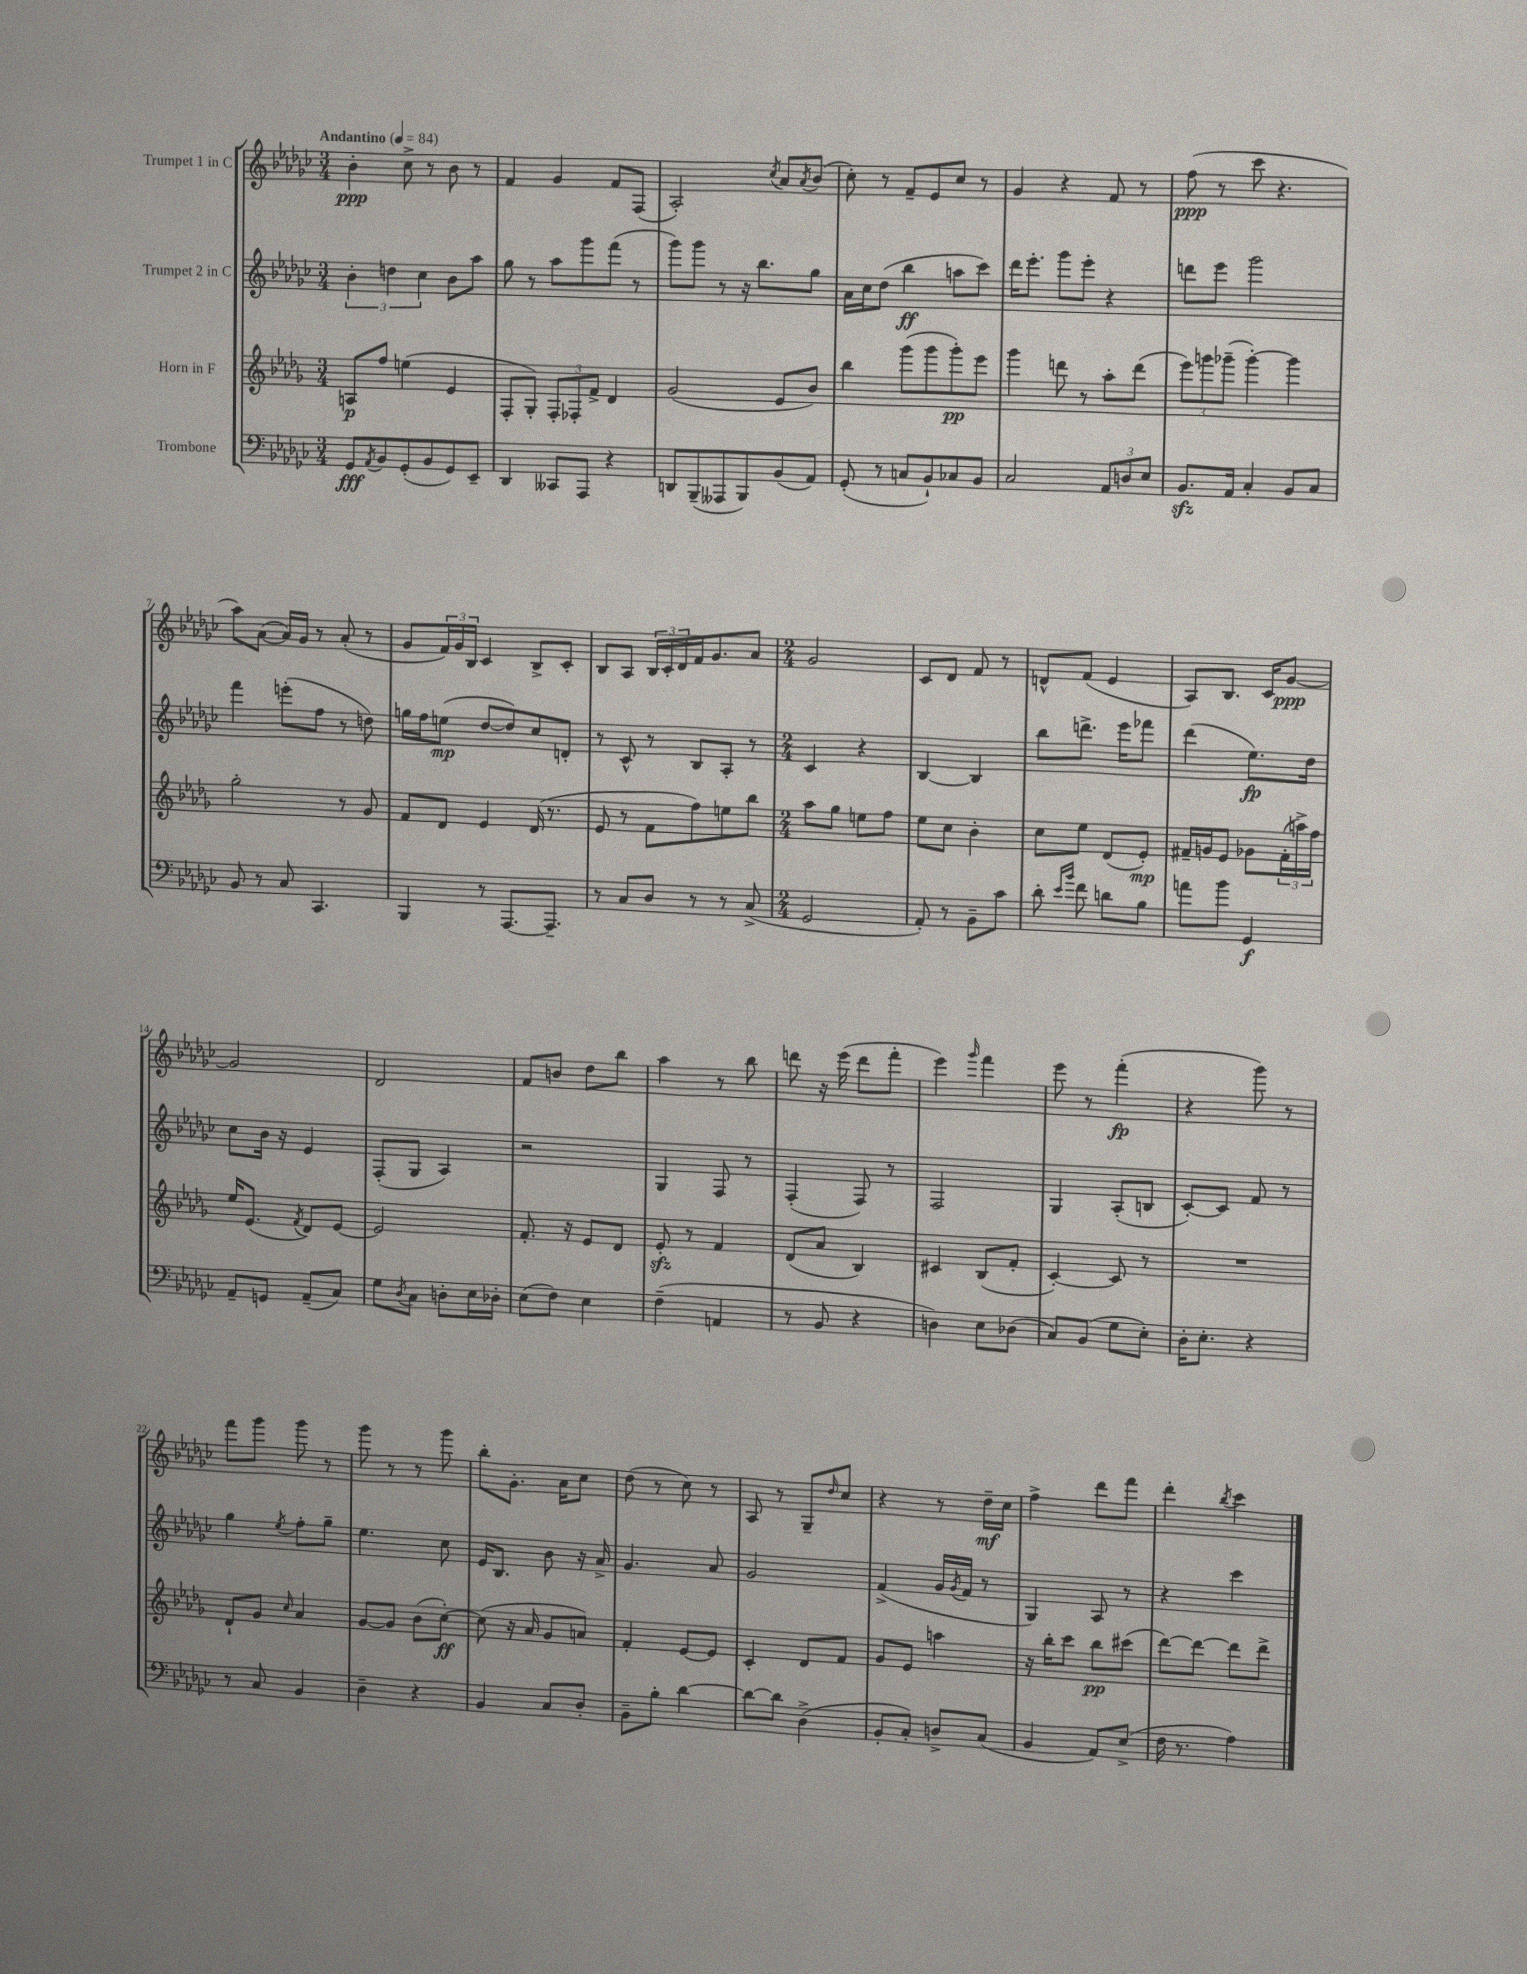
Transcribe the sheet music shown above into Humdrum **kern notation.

**kern	**kern	**kern	**kern
*staff4	*staff3	*staff2	*staff1
*clefF4	*clefG2	*clefG2	*clefG2
*k[b-e-a-d-g-c-]	*k[b-e-a-d-g-]	*k[b-e-a-d-g-c-]	*k[b-e-a-d-g-c-]
*M3/4	*M3/4	*M3/4	*M3/4
*MM84	*MM84	*MM84	*MM84
8GG-	8A	6b-'	4b-'
8qAA-	.	.	.
8BB-	8ff	.	.
.	.	6dd	.
(8GG-'	(4ee	.	8cc-^
.	.	6cc-	.
8BB-	.	.	8r
8GG-)	4e-	8b-	8b-
8EE-~	.	8aa-	8r
=	=	=	=
4DD-	8F'	8gg-	4f
.	8G-')	8r	.
8CC--	12F'	8aa-	4g-
.	12F-'	.	.
8AAA-	.	8ggg-	.
.	12f^	.	.
4r	4d-	(8fff	8f
.	.	8r	(8F
=	=	=	=
8DD	(2g-	8ggg-)	2A-')
(8BBB-~	.	8ggg-	.
8AAA--	.	8r	.
8BBB-)	.	16r	.
.	.	8.bb-	.
.	.	.	8qcc-
(8BB-	8e-	.	8a-
.	.	.	8qa-
8AA-)	8b-)	8gg-	(8b-
=	=	=	=
(8GG-'	4bb-	16a-	8cc-')
.	.	16cc-	.
8r	.	(8dd-	8r
8C	(8ggg-	4bb-	8f~
8BB-`)	8ggg-	.	8e-
8C-	8ggg-')	8aa	8cc-
8BB-	8eee-	8ccc-)	8r
=	=	=	=
2C-	4ggg-	16ddd-	4g-
.	.	8.eee-'	.
.	8ddd	8ggg-	4r
.	8r	8eee-'	.
12AA-	8aa-'	4r	8f
12D	.	.	.
.	(8ddd	.	8r
12E-	.	.	.
=	=	=	=
8.BB-	12eee-)	8ddd	(8ff
.	12ggg	.	.
.	.	8eee-	8r
.	(12ggg-~	.	.
16AA-	.	.	.
4C-'	[4ggg-')	2ggg-	8ccc-
.	.	.	4.r
8BB-	4ggg-]	.	.
8C-	.	.	.
=	=	=	=
8BB-	2gg-'	4fff	8aa-)
8r	.	.	([8a-
8C-	.	(8eee'	16a-])
.	.	.	16g-
4.CC-	.	8ff	8r
.	8r	8r	(8a-'
.	8g-	8dd)	8r
=	=	=	=
4BBB-	8f	16gg	8g-
.	.	16ff	.
.	8d-	(8ee	24f)
.	.	.	24g-
.	.	.	24B-
8r	4e-	[8dd-	4c-
[8.AAA-	.	8dd-])	.
.	(16d-	8cc-	8B-^
8.AAA-~]	8.r	.	.
.	.	8d'	8c-'
=	=	=	=
8r	8e-	8r	8B-
8C-	8r	8c-^^	8A-
8D-	8f	8r	24B-
.	.	.	24c-'
.	.	.	24d-
8r	8ff)	8B-	16f
.	.	.	8.g-
8r	8ee	8A-'	.
(8C-^	8bb-	8r	8a-
=	=	=	=
*M2/4	*M2/4	*M2/4	*M2/4
2GG-	8aa-	4c-	2g-
.	8gg-	.	.
.	8ee	4r	.
.	8ff	.	.
=	=	=	=
8AA-')	8ee-	[4B-	8c-
8r	8cc	.	8d-
8BB-~	4b-'	4B-]	8f
8c-	.	.	8r
=	=	=	=
8d-'	8cc	8bb-	8d^^
16qqe-	.	.	.
16qqb-	.	.	.
8f	8ee-	8.ddd^	(8f
8d	(8d-	.	4e-
.	.	16eee-	.
8B-	8e-')	8fff-	.
=	=	=	=
8a	16f#~	(4ddd-	8A-)
.	16g	.	.
8b-	8e-	.	8.B-
4GG-	8g-	8.ee-)	.
.	.	.	16c-
.	(24f#'	.	[8g-
.	24aa^)	.	.
.	.	16dd-	.
.	24ff	.	.
=	=	=	=
8AA-~	16ee-	8cc-	2g-]
.	(8.e-	.	.
8GG	.	16b-	.
.	.	16r	.
.	8qf	.	.
(8AA-~	8d-)	4e-	.
8C-)	[8e-	.	.
=	=	=	=
8G-	2e-]	(8F'	2d-
8qD-	.	.	.
8C-	.	8G-	.
8D'	.	4A-)	.
16E-	.	.	.
16D-'	.	.	.
=	=	=	=
(8E-	8.f'	2r	8f
8F)	.	.	8b
.	16r	.	.
4E-	8e-	.	8dd-
.	8d-	.	8bb-
=	=	=	=
(4F~	8e-'	4G-	4aa-
.	8r	.	.
4AA	4f	8F	8r
.	.	8r	8bb-
=	=	=	=
8r	(8d-	(4F'	8ddd
8BB-	8a-	.	16r
.	.	.	(16eee-
4r	4B-)	8F)	8ddd
.	.	8r	8fff'
=	=	=	=
4D)	4c#	2F	4eee-)
.	.	.	16qqggg-
8E-	(8B-	.	4fff
(8D-	8f'	.	.
=	=	=	=
8C-)	[4c')	4G-	8eee-
(8BB-	.	.	8r
8G-	8c]	(8A-'	(4fff'
8E-')	8r	8B	.
=	=	=	=
16D-'	2r	[8c-')	4r
8.E-'	.	.	.
.	.	8c-]	.
4r	.	8f	8ggg-)
.	.	8r	8r
=	=	=	=
8r	8d-`	4gg-	8fff
8C-	8g-	.	8ggg-
.	16qqcc	8qee-	.
4BB-	4a-	8ff'	8ggg-
.	.	8gg-~	8r
=	=	=	=
4D-~	[8g-	4.ee-	8ggg-
.	8g-]	.	8r
4r	(8b-	.	8r
.	[8cc')	8cc-	8ggg-
=	=	=	=
4BB-	(8cc]	16e-	8bb-'
.	.	8.B-	.
.	16r	.	8.g-'
.	16a-	.	.
8C-	8g-	8b-	.
.	.	.	16a-
8D-'	8a)	16r	8cc-
.	.	16a-^	.
=	=	=	=
8BB-~	4f'	4.g-	(8dd-
8B-'	.	.	8r
[4d-	[8e-	.	8cc-)
.	8e-]	8a-	8r
=	=	=	=
8d-_	4c'	2g-	8A-
8d-]	.	.	8r
(4D-^	8d-	.	8G-~
.	.	.	16qqdd-
.	8f	.	8cc-
=	=	=	=
8BB-'	8g-	(4f^	4r
8C-')	8e-	.	.
8D^	4aa	16g-	8r
.	.	8qg-	.
.	.	16f	.
(8C-	.	8r	16dd-~
.	.	.	16cc-
=	=	=	=
4BB-	16r	4G-)	4ff^
.	16bb-'	.	.
.	8ccc	.	.
8AA-)	8bb-	8A-	8ddd-
(8E-^	(8ccc#	8r	8fff
=	=	=	=
16F	[8ddd-)	4r	4ddd-'
8.r	.	.	.
.	8ddd-_	.	.
.	.	.	8qbb-
4A-)	8ddd-]	4ccc-	4ccc-
.	8ddd-^	.	.
==	==	==	==
*-	*-	*-	*-
